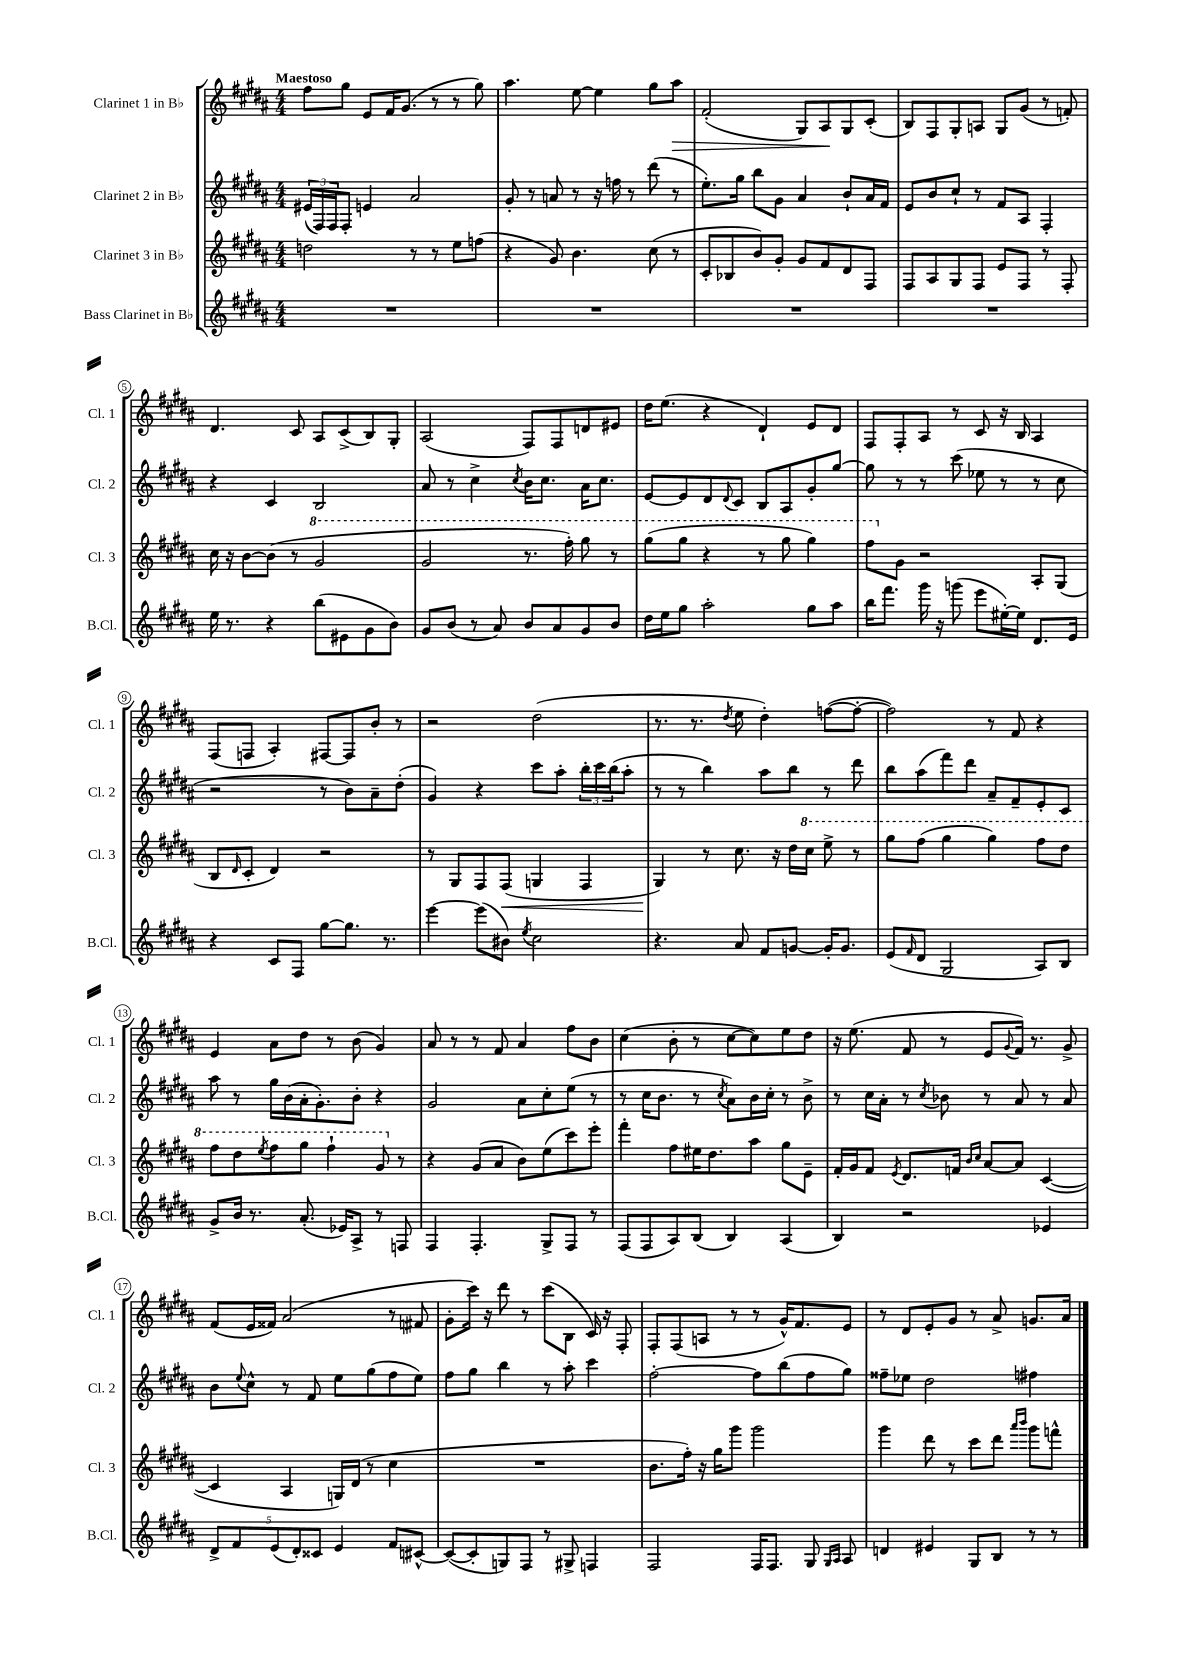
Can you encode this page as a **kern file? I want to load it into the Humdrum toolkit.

**kern	**kern	**dynam	**kern	**kern	**dynam
*part4	*part3	*part3	*part2	*part1	*part1
*staff4	*staff3	*staff3	*staff2	*staff1	*staff1
*I"Bass Clarinet in B♭	*I"Clarinet 3 in B♭	*	*I"Clarinet 2 in B♭	*I"Clarinet 1 in B♭	*
*I'B.Cl.	*I'Cl. 3	*	*I'Cl. 2	*I'Cl. 1	*
*clefG2	*clefG2	*	*clefG2	*clefG2	*
*k[f#c#g#d#a#]	*k[f#c#g#d#a#]	*	*k[f#c#g#d#a#]	*k[f#c#g#d#a#]	*
*M4/4	*M4/4	*	*M4/4	*M4/4	*
=1	=1	=1	=1	=1	=1
!	!	!	!	!LO:TX:a:B:t=Maestoso	!
1r	2ddn\	.	(24e#X/LL	8ff#\L	.
.	.	.	24F#/)	.	.
.	.	.	24F#/J	.	.
.	.	.	8F#'/J	8gg#\J	.
.	.	.	4en/	8e/L	.
.	.	.	.	16f#/K	.
.	.	.	.	(8.g#/J	.
.	8r	.	2a#/	.	.
.	8r	.	.	8r	.
.	8ee\L	.	.	8r	.
.	(8ffn\J	.	.	8gg#\)	.
=2	=2	=2	=2	=2	=2
1r	4r	.	8g#'/	4.aa#\	.
.	.	.	8r	.	.
.	8g#/)	.	8an/	.	.
.	4.b\	.	8r	[8ee\	.
.	.	.	16r	4ee\]	.
.	.	.	16ffn\	.	.
.	.	.	8r	.	.
.	(8cc#\	.	(8ddd#\	8gg#\L	.
!	!	!	!	!	!LO:HP:b
.	8r	.	8r	8aa#\J	>
=3	=3	=3	=3	=3	=3
1r	8c#'/L	.	8.ee'\L)	(2f#'/	.
.	8B-X/	.	.	.	.
.	.	.	16gg#\Jk	.	.
.	8b/)	.	8bb\L	.	.
.	8g#'/J	.	8g#\J	.	.
.	8g#/L	.	4a#/	8G#/L)	.
.	8f#/	.	.	8A#/	.
.	8d#/	.	8b`/L	8G#/	]
.	8F#/J	.	16a#/L	(8c#'/J	.
.	.	.	16f#/JJ	.	.
=4	=4	=4	=4	=4	=4
1r	8F#/L	.	8e/L	8B/L)	.
.	8A#/	.	8b/	8F#/	.
.	8G#/	.	8cc#`/J	8G#'/	.
.	8F#/J	.	8r	8An/J	.
.	8e/L	.	8f#/L	8G#/L	.
.	8F#/J	.	8A#/J	(8g#/J	.
.	8r	.	4F#'/	8r	.
.	8F#'/	.	.	8fn'/)	.
!!LO:LB:g=z
=5	=5	=5	=5	=5	=5
16ee\	16cc#\	.	4r	4.d#/	.
8.r	16r	.	.	.	.
.	[8b\L	.	.	.	.
4r	(8b\J]	.	4c#/	.	.
.	8r	.	.	8c#/	.
*	*8va	*	*	*	*
(8bb\L	2gg#/	.	2B/	8A#/L	.
8e#X\	.	.	.	(8c#^/	.
8g#\	.	.	.	8B/)	.
8b\J)	.	.	.	8G#'/J	.
=6	=6	=6	=6	=6	=6
8g#/L	2gg#/	.	8a#/	(2A#/	.
(8b/J	.	.	8r	.	.
8r	.	.	4cc#^\	.	.
8a#/)	.	.	.	.	.
.	.	.	8qcc#/	.	.
8b/L	8.r	.	16b\KL	8F#/L)	.
.	.	.	8.cc#\J	.	.
8a#/	.	.	.	8F#/	.
.	16fff#'\)	.	.	.	.
8g#/	8ggg#\	.	16a#\KL	8dn/	.
.	.	.	8.cc#\J	.	.
8b/J	8r	.	.	8e#X/J	.
=7	=7	=7	=7	=7	=7
16dd#\LL	(8ggg#\L	.	[8e/L	16dd#\KL	.
16ee\J	.	.	.	(8.ee\J	.
8gg#\J	8ggg#\J	.	8e/]	.	.
2aa#'\	4r	.	8d#/	4r	.
.	.	.	8qqd#/	.	.
.	.	.	8c#/J	.	.
.	8r	.	8B/L	4d#`/)	.
.	8ggg#\	.	8A#/	.	.
8gg#\L	4ggg#\)	.	8g#'/	8e/L	.
8aa#\J	.	.	[8gg#/J	8d#/J	.
=8	=8	=8	=8	=8	=8
16bb\KL	8fff#\L	.	8gg#\]	8F#/L	.
8.fff#\J	.	.	.	.	.
*	*X8va	*	*	*	*
.	8g#\J	.	8r	8F#'/	.
16ggg#\	2r	.	8r	8A#/J	.
16r	.	.	.	.	.
(8gggn\	.	.	(8ccc#\	8r	.
8eee\L	.	.	8ee-X\	8c#/	.
[16ee#X'\L)	.	.	8r	16r	.
16ee#\JJ]	.	.	.	16B/	.
8.d#/L	8A#'/L	.	8r	4A#/	.
.	(8G#/J	.	8cc#\	.	.
16e/Jk	.	.	.	.	.
!!LO:LB:g=z
=9	=9	=9	=9	=9	=9
4r	8B/L	.	2r	(8F#/L	.
.	16qqd#/	.	.	.	.
.	8c#'/J	.	.	8Fn/J	.
8c#/L	4d#/)	.	.	4A#'/)	.
8F#/J	.	.	.	.	.
[8gg#\L	2r	.	8r	[8F#X/L	.
8.gg#\J]	.	.	8b\L)	8F#/]	.
.	.	.	8a#~\	8b'/J	.
8.r	.	.	.	.	.
.	.	.	(8dd#'\J	8r	.
=10	=10	=10	=10	=10	=10
[4eee\	8r	.	4g#/)	2r	.
.	8G#/L	.	.	.	.
(8eee\L]	8F#/	.	4r	.	.
!	!	!LO:HP:b	!	!	!
8b#X\J)	(8F#/J	<	.	.	.
8qee/	.	.	.	.	.
2cc#\	4Gn/	.	8ccc#\L	(2dd#\	.
.	.	.	8aa#'\J	.	.
.	4F#/	.	24bb'\LL	.	.
.	.	.	24ccc#\	.	.
.	.	.	(24bb\J	.	.
.	.	.	8aa#'\J	.	.
=11	=11	=11	=11	=11	=11
4.r	4G#/)	.	8r	8.r	.
.	.	.	8r	.	.
.	.	.	.	8.r	.
.	8r	[	4bb\)	.	.
.	.	.	.	8qdd#/	.
8a#/	8.cc#\	.	.	8ee\	.
8f#/L	.	.	8aa#\L	4dd#'\)	.
.	16r	.	.	.	.
[8gn/J	16dd#\LL	.	8bb\J	.	.
*	*8va	*	*	*	*
.	16ccc#\JJ	.	.	.	.
16g'/KL]	8eee^\	.	8r	([8ffn\L	.
8.g/J	.	.	.	.	.
.	8r	.	8ddd#\	8ff'\J_	.
=12	=12	=12	=12	=12	=12
(8e/L	8ggg#\L	.	8bb\L	2ff\])	.
16qqf#/	.	.	.	.	.
8d#/J	(8fff#\J	.	(8aa#\	.	.
2G#/	4ggg#\	.	8fff#\)	.	.
.	.	.	8ddd#\J	.	.
.	4ggg#\)	.	8a#~/L	8r	.
.	.	.	8f#~/	8f#/	.
8A#/L)	8fff#\L	.	8e'/	4r	.
8B/J	8ddd#\J	.	8c#/J	.	.
!!LO:LB:g=z
=13	=13	=13	=13	=13	=13
8g#^/L	8fff#\L	.	8aa#\	4e/	.
16b/Jk	8ddd#\	.	8r	.	.
8.r	.	.	.	.	.
.	8qeee/	.	.	.	.
.	8fff#\	.	16gg#\LL	8a#\L	.
.	.	.	(16b\	.	.
(8.a#'/	8ggg#\J	.	16a#'\J	8dd#\J	.
.	.	.	8.g#'\)	.	.
.	4fff#`\	.	.	8r	.
16e-X/KL)	.	.	.	.	.
8A#^/J	.	.	8b'\J	(8b\	.
8r	8gg#/	.	4r	4g#/)	.
*	*X8va	*	*	*	*
8Fn/	8r	.	.	.	.
=14	=14	=14	=14	=14	=14
4F#/	4r	.	2g#/	8a#/	.
.	.	.	.	8r	.
4.F#'/	(8g#/L	.	.	8r	.
.	8a#/J	.	.	8f#/	.
.	8b\L)	.	8a#\L	4a#/	.
8G#^/L	(8ee\	.	8cc#'\	.	.
8F#/J	8ccc#\)	.	(8ee\J	8ff#\L	.
8r	8eee'\J	.	8r	8b\J	.
=15	=15	=15	=15	=15	=15
(8F#/L	4fff#'\	.	8r	(4cc#\	.
8F#/	.	.	16cc#\KL	.	.
.	.	.	8.b\J	.	.
8A#/)	8ff#\L	.	.	8b'\	.
(8B/J	16ee#X\K	.	8r	8r	.
.	8.dd#\	.	.	.	.
.	.	.	8qcc#/	.	.
4B/)	.	.	8a#\L)	[8cc#\L	.
.	8aa#\J	.	16b\L	8cc#\])	.
.	.	.	16cc#'\JJ	.	.
(4A#/	8gg#\L	.	8r	8ee\	.
.	8e~\J	.	8b^\	8dd#\J	.
=16	=16	=16	=16	=16	=16
4B/)	16f#'/LL	.	8r	16r	.
.	16g#/J	.	.	(8.ee\	.
.	8f#/J	.	16cc#\LL	.	.
.	.	.	16a#'\JJ	.	.
.	8qe/	.	.	.	.
2r	8.d#/L	.	8r	8f#/	.
.	.	.	8qcc#/	.	.
.	.	.	8b-X\	8r	.
.	16fn/Jk	.	.	.	.
.	16qqb/LL	.	.	.	.
.	16qqcc#/JJ	.	.	.	.
.	[8a#/L	.	8r	8e/L	.
.	.	.	.	8qqg#/	.
.	8a#/J]	.	8a#/	16f#/Jk)	.
.	.	.	.	8.r	.
4e-X/	([4c#/	.	8r	.	.
.	.	.	8a#/	8g#^/	.
!!LO:LB:g=z
=17	=17	=17	=17	=17	=17
10d#^/L	4c#/]	.	8b\L	(8f#/L	.
10f#/	.	.	.	.	.
.	.	.	8qqee/	.	.
.	.	.	8cc#^^\J	16e/L	.
.	.	.	.	16f##X/JJ)	.
(10e/	.	.	.	.	.
.	4A#/	.	8r	(2a#/	.
10d#'/)	.	.	.	.	.
.	.	.	8f#/	.	.
10c##X/J	.	.	.	.	.
4e/	16Gn/LL)	.	8ee\L	.	.
.	(16d#/JJ	.	.	.	.
.	8r	.	(8gg#\	.	.
8f#/L	4cc#\	.	8ff#\	8r	.
[8c#X^^/J	.	.	8ee\J)	8f#X/	.
=18	=18	=18	=18	=18	=18
(8c#/L_	1r	.	8ff#\L	8g#'\L	.
8c#'/]	.	.	8gg#\J	16ccc#\Jk)	.
.	.	.	.	16r	.
8Gn/)	.	.	4bb\	8ddd#\	.
8F#/J	.	.	.	8r	.
8r	.	.	8r	(8ccc#\L	.
8G#X^/	.	.	8aa#'\	8B\J	.
4Fn/	.	.	4ccc#\	16c#/)	.
.	.	.	.	16r	.
.	.	.	.	8F#'/	.
=19	=19	=19	=19	=19	=19
2F#/	8.b\L	.	[2ff#'\	8F#'/L	.
.	.	.	.	(8F#/	.
.	16ff#'\Jk)	.	.	.	.
.	16r	.	.	8An/J	.
.	16gg#\KL	.	.	.	.
.	8ggg#\J	.	.	8r	.
16F#/KL	2ggg#\	.	8ff#\L]	8r	.
8.F#/J	.	.	.	.	.
.	.	.	(8bb\	16g#^^/KL)	.
.	.	.	.	8.f#/	.
8G#/	.	.	8ff#\	.	.
16qqG#/LL	.	.	.	.	.
16qqA#/JJ	.	.	.	.	.
8A#/	.	.	8gg#\J)	8e/J	.
=20	=20	=20	=20	=20	=20
4dn/	4ggg#\	.	8ff##X~\L	8r	.
.	.	.	8ee-X\J	8d#/L	.
4e#X/	8ddd#\	.	2dd#\	8e'/	.
.	8r	.	.	8g#/J	.
8G#/L	8ccc#\L	.	.	8r	.
8B/J	8ddd#\J	.	.	8a#^/	.
.	16qqaaa#/LL	.	.	.	.
.	16qqbbb/JJ	.	.	.	.
8r	8ggg#\L	.	4ff#X\	8.gn/L	.
8r	8fffn^^\J	.	.	.	.
.	.	.	.	16a#/Jk	.
==	==	==	==	==	==
*-	*-	*-	*-	*-	*-
